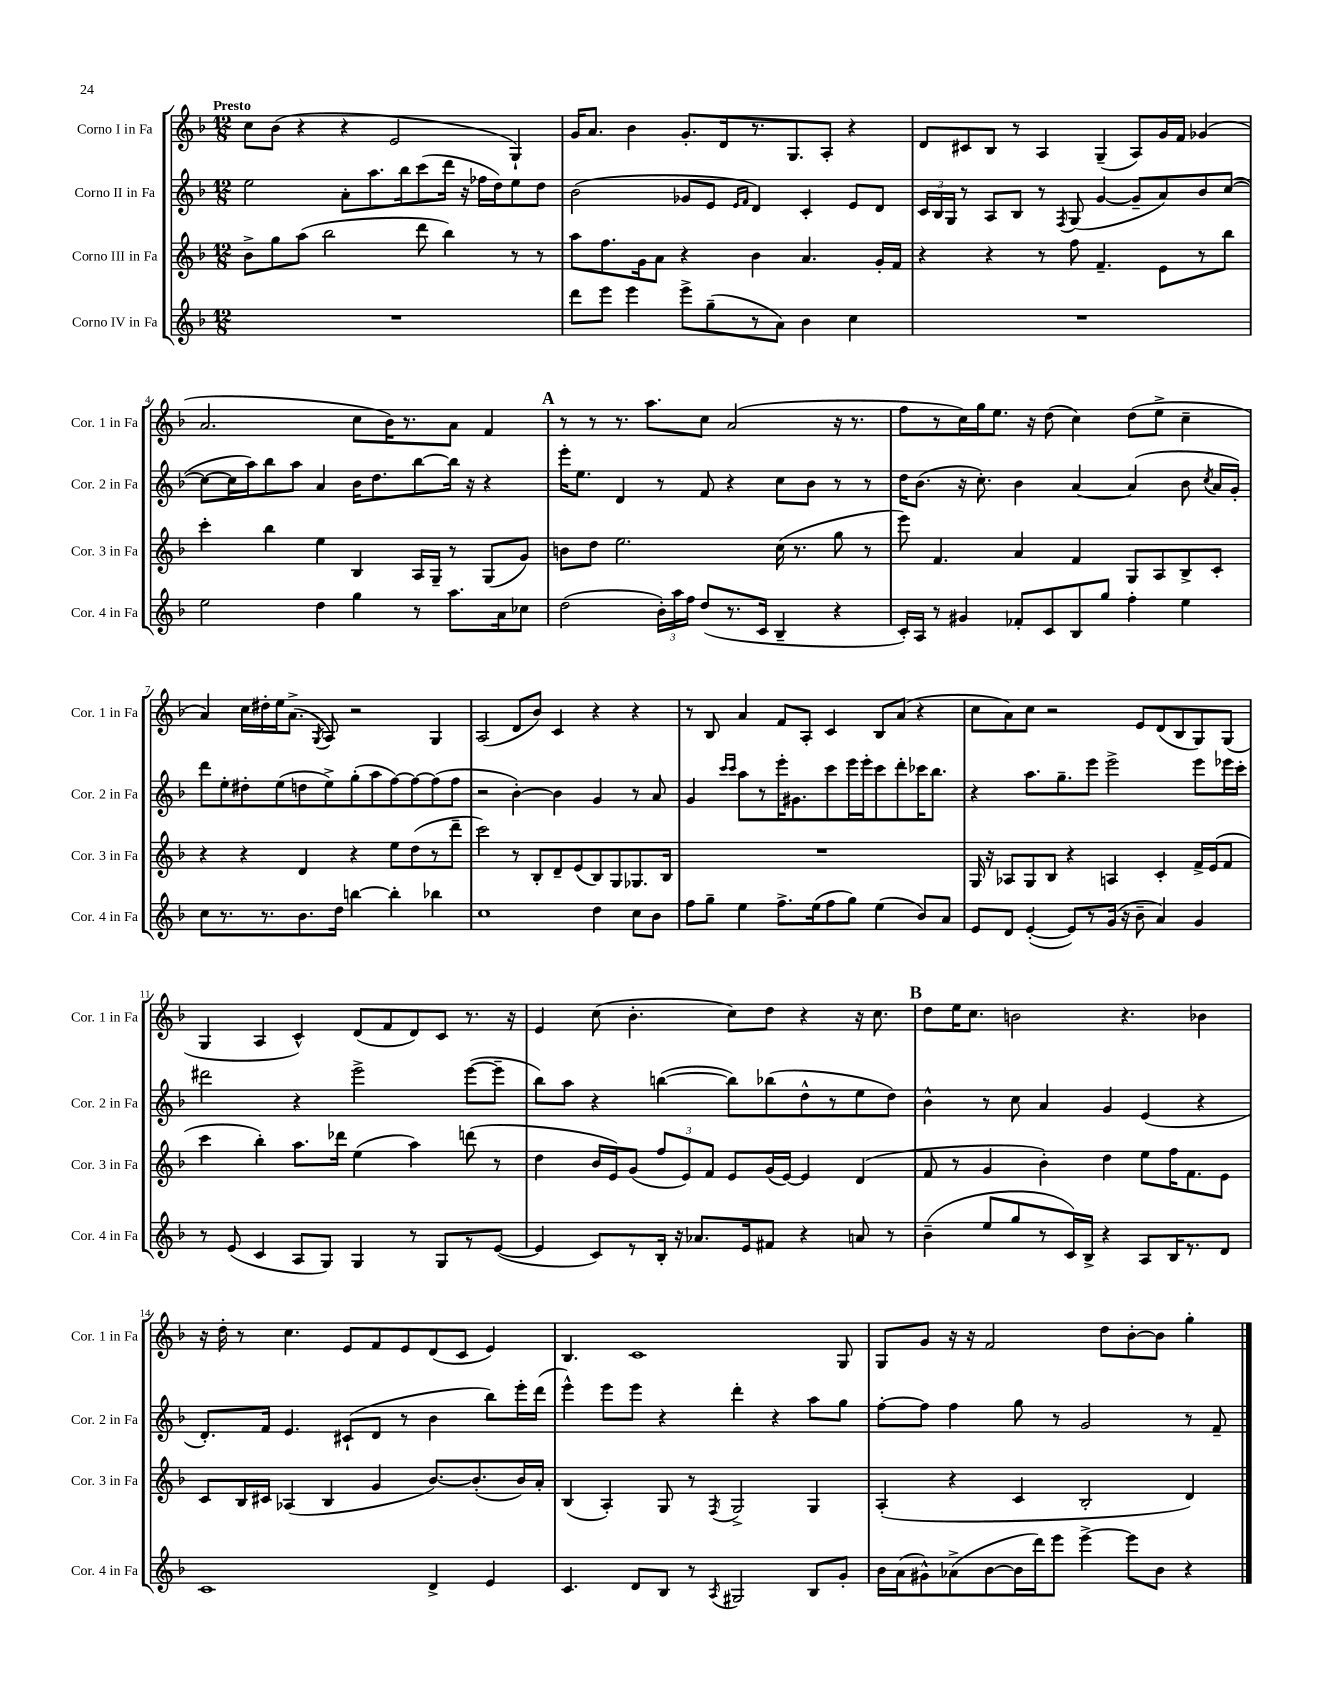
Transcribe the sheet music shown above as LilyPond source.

<<
\new StaffGroup <<
\new Staff = "s0" \with { instrumentName = "Corno I in Fa" shortInstrumentName = "Cor. 1 in Fa" } {
    \clef treble \key f \major \numericTimeSignature \time 12/8 \tempo "Presto"
    \autoBeamOff c''8[ bes'8]( r4 r4 e'2 g4-!) |
    g'16[ a'8.] bes'4 g'8.[-. d'16 r8. g8. a8]-. r4 |
    d'8[ cis'8 bes8] r8 a4 g4--( a8[) g'16 f'16] ges'4( |
    a'2. c''8[ bes'16) r8. a'8] f'4 |
    \mark \markup { \bold "A" } r8 r8 r8. a''8.[ c''8] a'2( r16 r8. |
    f''8[ r8 c''16) g''16 e''8.] r16 d''8( c''4) d''8[( e''8]-> c''4-- |
    a'4) c''16[ dis''16-. e''16 a'8.]->( \acciaccatura { g8 } a8) r2 g4 |
    a2( d'8[ bes'8]) c'4 r4 r4 |
    r8 bes8 a'4 f'8[ a8]-. c'4 bes8[ a'8]( r4 |
    c''8[ a'8) c''8] r2 e'8[ d'8( bes8 g8) g8]( |
    g4 a4 c'4-^) d'8[( f'8 d'8) c'8] r8. r16 |
    e'4 c''8( bes'4.-. c''8[) d''8] r4 r16 c''8. |
    \mark \markup { \bold "B" } d''8[ e''16 c''8.] b'2 r4. bes'4 |
    r16 d''16-. r8 c''4. e'8[ f'8 e'8 d'8( c'8] e'4) |
    bes4. c'1 g8 |
    g8[ g'8] r16 r16 f'2 d''8[ bes'8~-. bes'8] g''4-. \bar "|." |
}
\new Staff = "s1" \with { instrumentName = "Corno II in Fa" shortInstrumentName = "Cor. 2 in Fa" } {
    \clef treble \key f \major \numericTimeSignature \time 12/8
    \autoBeamOff e''2 a'8[-. a''8. bes''16 c'''8( d'''16] r16 fes''16[ d''16) e''8 d''8] |
    bes'2( ges'8[ e'8] \grace { e'16[ f'16] } d'4) c'4-. e'8[ d'8] |
    \tuplet 3/2 { c'16[ bes16 g16] } r8 a8[ bes8] r8 \acciaccatura { f8 } g8( g'4~ g'8[-- a'8) bes'8 c''8]~( |
    c''8[~ c''16 a''16) bes''8 a''8] a'4 bes'16[ d''8. bes''8~ bes''16] r16 r4 |
    \mark \markup { \bold "A" } e'''16[-. e''8.] d'4 r8 f'8 r4 c''8[ bes'8] r8 r8 |
    d''16[ bes'8.]( r16 c''8.-.) bes'4 a'4~ a'4( bes'8 \acciaccatura { c''8 } a'16[ g'16]-.) |
    d'''8[ e''8-. dis''8-. e''8( d''8 e''8->) g''8-.( a''8 f''8~) f''8~ f''8( f''8] |
    r2 bes'4~-.) bes'4 g'4 r8 a'8 |
    g'4 \grace { c'''16[ c'''16] } a''8[ r8 e'''16-. gis'8. c'''8 e'''16 e'''16-. c'''8 d'''8-. ces'''16 bes''8.] |
    r4 a''8.[ g''8.-- e'''8] e'''2-> e'''8[ ees'''16 c'''16]-. |
    dis'''2 r4 e'''2-> e'''8[~( e'''8]-- |
    bes''8[) a''8] r4 b''4~( b''8[) bes''8( d''8-^ r8 e''8 d''8]) |
    \mark \markup { \bold "B" } bes'4-^ r8 c''8 a'4 g'4 e'4( r4 |
    d'8.[-.) f'16] e'4. cis'8[-!( d'8] r8 bes'4 bes''8[) e'''16-. d'''16]( |
    e'''4-^) e'''8[ e'''8] r4 d'''4-. r4 a''8[ g''8] |
    f''8[~-. f''8] f''4 g''8 r8 g'2 r8 f'8-- \bar "|." |
}
\new Staff = "s2" \with { instrumentName = "Corno III in Fa" shortInstrumentName = "Cor. 3 in Fa" } {
    \clef treble \key f \major \numericTimeSignature \time 12/8
    \autoBeamOff bes'8[-> g''8 a''8]( bes''2 d'''8 bes''4) r8 r8 |
    a''8[ f''8. g'16 a'8] r4 bes'4 a'4. g'16[-. f'16] |
    r4 r4 r8 f''8 f'4.-- e'8[ r8 bes''8] |
    c'''4-. bes''4 e''4 bes4 a16[ g16]-- r8 g8[( g'8]) |
    \mark \markup { \bold "A" } b'8[ d''8] e''2. c''16( r8. g''8 r8 |
    e'''8) f'4. a'4 f'4 g8[ a8 bes8-> c'8]-. |
    r4 r4 d'4 r4 e''8[ d''8( r8 d'''8]-- |
    c'''2) r8 bes8[-. d'8-- e'8( bes8) g8 ges8. bes16] |
    R1. |
    g16 r16 aes8[ g8 bes8] r4 a4 c'4-. f'16[-> e'16( f'8] |
    c'''4 bes''4-.) a''8.[ des'''16] e''4( a''4) d'''8( r8 |
    d''4 bes'16[ e'16) g'8]( \tuplet 3/2 { f''8[ e'8) f'8] } e'8[ g'16( e'16]~) e'4 d'4( |
    \mark \markup { \bold "B" } f'8 r8 g'4 bes'4-.) d''4 e''8[ f''16 f'8. e'8] |
    c'8[ bes16 cis'16] aes4( bes4 g'4 bes'8.[~) bes'8.-.( bes'16) a'16]-. |
    bes4( a4-.) g8 r8 \acciaccatura { f8 } g2-> g4 |
    a4-.( r4 c'4 bes2-. d'4) \bar "|." |
}
\new Staff = "s3" \with { instrumentName = "Corno IV in Fa" shortInstrumentName = "Cor. 4 in Fa" } {
    \clef treble \key f \major \numericTimeSignature \time 12/8
    \autoBeamOff R1. |
    d'''8[ e'''8] e'''4 e'''8[-> g''8--( r8 a'8]) bes'4 c''4 |
    R1. |
    e''2 d''4 g''4 r8 a''8.[ a'16 ces''8] |
    \mark \markup { \bold "A" } d''2( \tuplet 3/2 { bes'16[-.) a''16 f''16] } d''8[( r8. c'16] bes4-- r4 |
    c'16[-.) a16] r8 gis'4 fes'8[-. c'8 bes8 g''8] f''4-. e''4 |
    c''8[ r8. r8. bes'8. d''16] b''4~ b''4-. bes''4 |
    c''1 d''4 c''8[ bes'8] |
    f''8[ g''8]-- e''4 f''8.[-> e''16( f''8 g''8]) e''4( bes'8[) a'8] |
    e'8[ d'8] e'4~-.( e'8[) r8 g'16]( r16 bes'8-- a'4) g'4 |
    r8 e'8( c'4 a8[ g8]) g4 r8 g8[ r8 e'8]~( |
    e'4 c'8[) r8 bes16]-. r16 aes'8.[ e'16 fis'8] r4 a'8 r8 |
    \mark \markup { \bold "B" } bes'4--( e''8[ g''8 r8 c'16) bes16]-> r4 a8[ bes16 r8. d'8] |
    c'1 d'4-> e'4 |
    c'4. d'8[ bes8] r8 \acciaccatura { a8 } gis2 bes8[ g'8]-. |
    bes'16[ a'16( gis'8-^) aes'8->( bes'8~ bes'16 d'''16) e'''8] e'''4~-> e'''8[ bes'8] r4 \bar "|." |
}
>>
>>
